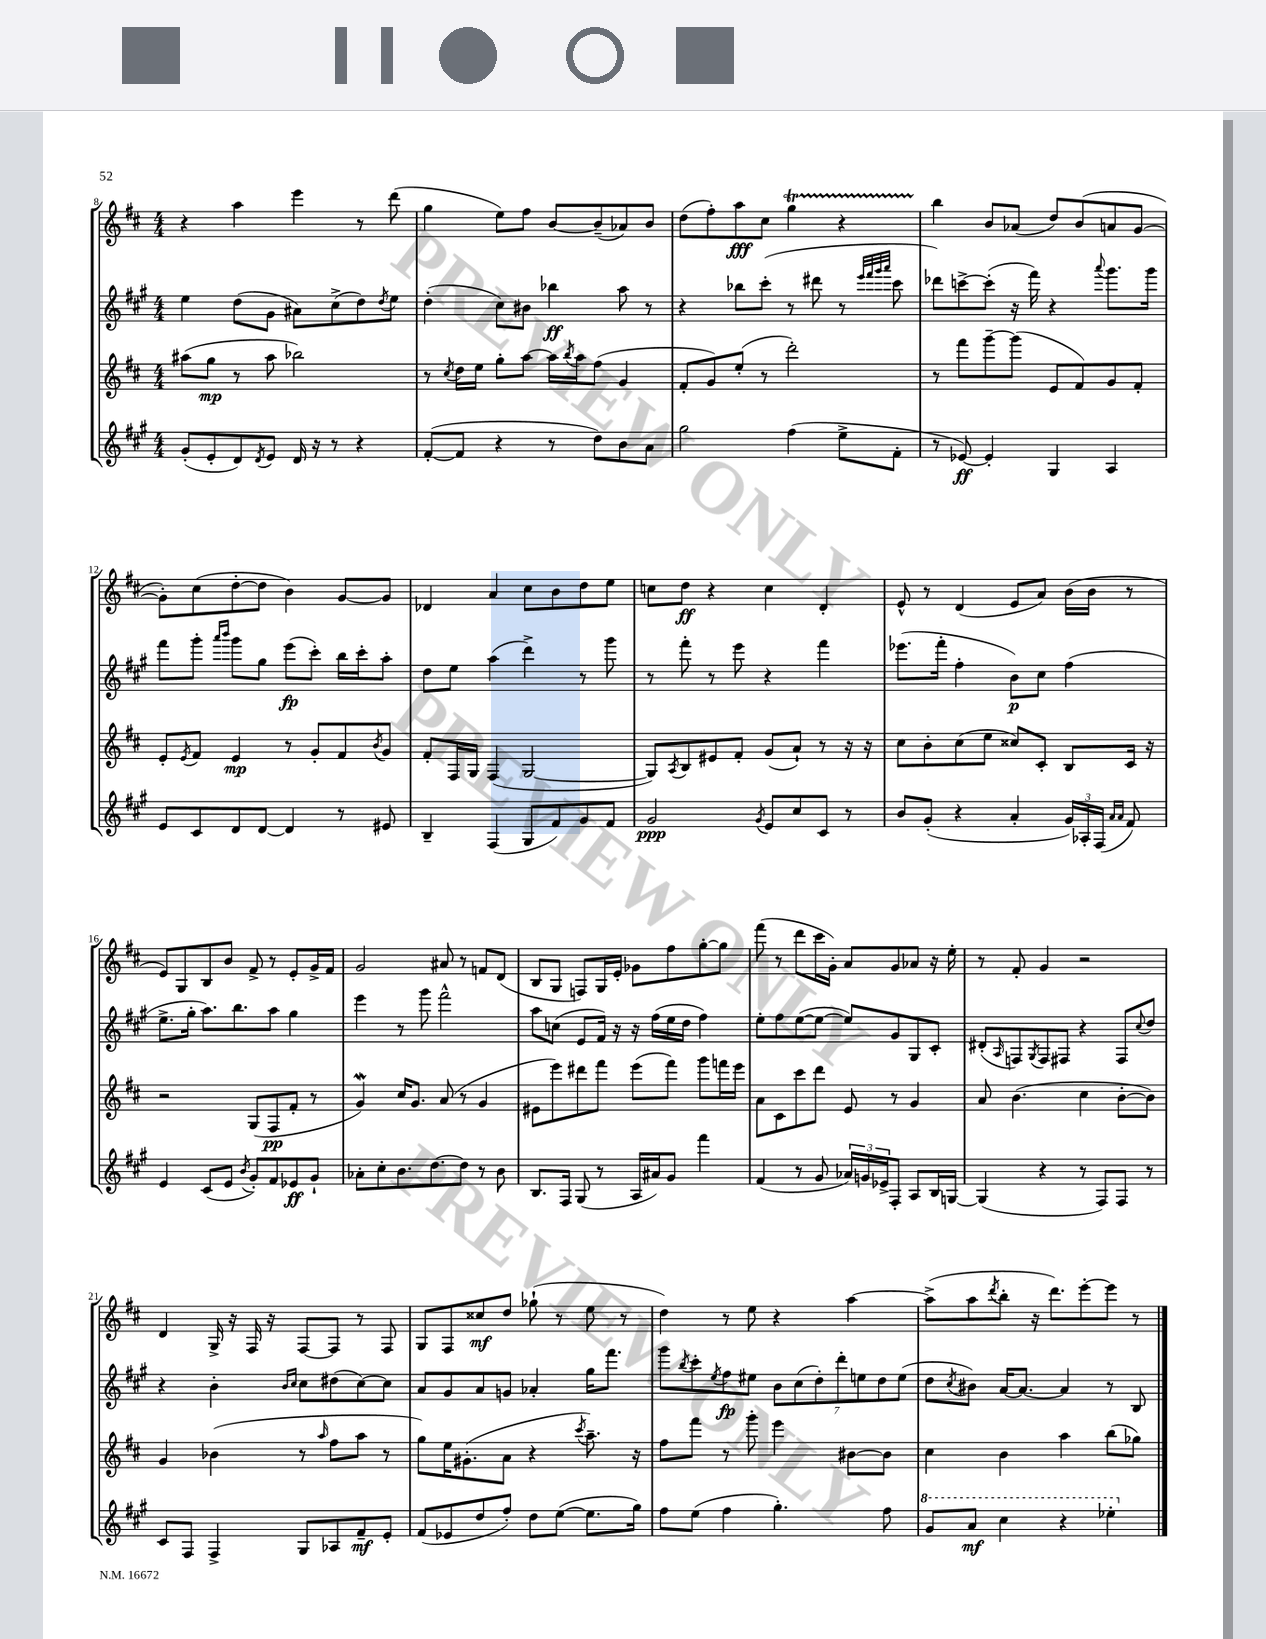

**kern	**kern	**kern	**kern
*staff4	*staff3	*staff2	*staff1
*clefG2	*clefG2	*clefG2	*clefG2
*k[f#c#g#]	*k[f#c#]	*k[f#c#g#]	*k[f#c#]
*M4/4	*M4/4	*M4/4	*M4/4
(8g#'/L	(8aa#\L	4ee\	4r
8e'/	8gg\J	.	.
8d/)	8r	(8dd\L	4aa\
8qd/	.	.	.
8e/J	8aa#\	8g#\J	.
16d/	2bb-\)	8a#\L)	4eee\
16r	.	.	.
8r	.	(8cc#^\	.
4r	.	8dd\)	8r
.	.	8qdd/	.
.	.	8ee\J	(8ddd\
=	=	=	=
([8f#'/L	8r	(4dd'\	4gg\
.	8qcc#/	.	.
8f#/]J	16dd\LL	.	.
.	16ee\JJ	.	.
4r	8gg'\L	8cc#\L)	8ee\L)
.	[8aa\J	8b#\J	8ff#\J
8r	16aa\]LL	4bb-\	[8b/L
.	8qbb/	.	.
.	16aa\J	.	.
8dd\L)	(8ff#\J	.	(8b~/]
8b\	4g/	8aa\	8a-/)
8a\J	.	8r	8b/J
=	=	=	=
2gg#\	8f#'/L	4r	(8dd\L
.	8g/)	.	8ff#'\)
.	(8ee'/J	8bb-\L	8aa\
.	8r	(8ccc#'\J	8cc#\J
(4ff#\	2ddd'\)	8r	4gg\
.	.	8ddd#\	.
8ee^\L	.	8r	4r
.	.	32qqeee/LLL	.
.	.	32qqfff#/	.
.	.	32qqggg#/	.
.	.	32qqaaa/JJJ	.
8f#'\J	.	8ccc#\	.
=	=	=	=
8r	8r	8ddd-\L)	4bb\
[8e-/)	8fff#\L	[8ccc^\	.
4e-'/]	[8ggg~\	(8ccc'\]J	8b/L
.	(8ggg\]J	16r	(8a-/J
.	.	16fff#\)	.
4G#/	8e/L	4r	8dd/L)
.	8f#/)	.	(8b/
.	.	8qqaaa/	.
4A/	8g/	8.ggg#\L	8a/
.	8f#'/J	.	[8g/J
.	.	16ggg#\Jk	.
=	=	=	=
8e/L	8e'/L	8fff#\L	8g'\]L)
.	8qe/	.	.
8c#/	8f#/J	8ggg#'\J	(8cc#\
.	.	16qqaaa/LL	.
.	.	16qqbbb/JJ	.
8d/	4e/	8ggg#\L	[8dd'\
[8d/J	.	8gg#\J	8dd\]J
4d/]	8r	(8eee\L	4b\)
.	8g'/L	8ccc#'\J)	.
8r	8f#/	16bb\LL	[8g/L
.	.	16ccc#'\J	.
.	8qb/	.	.
8e#/	8g/J	8aa'\J	8g/]J
=	=	=	=
4B~/	8f#'/L	8dd\L	4d-/
.	16F#/L	8ee\J	.
.	16G/JJ	.	.
(4F#/	(4F#/	(4aa\	4a/
8G#/L	[2G/	4ddd^\)	8cc#\L
8f#/)	.	.	8b\
8g#/	.	8r	8dd\
8f#/J	.	8ggg#\	8ee\J
=	=	=	=
2g#/	8G/]L)	8r	8cc\L
.	8qA/	.	.
.	8B/	8fff#'\	8dd\J
.	8e#/	8r	4r
.	8f#'/J	8eee\	.
8qg#/	.	.	.
8e/L	(8g/L	4r	4cc\
8cc#/	8a`/J)	.	.
8c#/J	8r	4fff#\	4d'/
8r	16r	.	.
.	16r	.	.
=	=	=	=
8b/L	8cc#\L	(8.eee-\L	8e^^/
(8g#'/J	8b'\	.	8r
.	.	16fff#'\Jk	.
4r	(8cc#\	4ff#'\	(4d/
.	8ee\J	.	.
4a'/	8cc##/L)	8b\L)	8e/L
.	8c#'/J	8cc#\J	8a/J)
24g#/LL)	8B/L	(4ff#\	(16b\LL
24A-'/	.	.	.
.	.	.	16b\JJ
(24F#/JJ	.	.	.
16qqa/LL	.	.	.
16qqa/JJ	.	.	.
8f#/)	16c#/Jk	.	8r
.	16r	.	.
=	=	=	=
4e/	2r	8.ee^\L	8e/L)
.	.	.	8G/
.	.	16gg#'\Jk	.
(8c#/L	.	8.aa\L)	8B/
8e/J	.	.	8b/J
.	.	8.bb\	.
8qb/	.	.	.
8g#'/L)	(8G/L	.	8f#^/
8f#/	8F#/	8aa\J	8r
8e-/	8f#'/J	4gg#\	8e'/L
8g#`/J	8r	.	16g^/L
.	.	.	16f#/JJ
=	=	=	=
8a-'\L	4g/)	4eee\	2g/
8cc#'\	.	.	.
8.b\	16cc#/LK	8r	.
.	8.g/J	.	.
.	.	8ggg#\	.
[8.dd\	.	.	.
.	(8a/	2fff#^^\	8a#/
8dd\]J	8r	.	8r
8r	4g/	.	8f/L
8b\	.	.	(8d/J
=	=	=	=
8.B/L	8e#\L	8aa\L	8B/L
.	8eee\)	(8cc\J	8G/J
16F#/Jk	.	.	.
(8G#/	8ddd#\	8e/L	8F/L)
8r	8fff#\J	16f#/Jk)	16G/L
.	.	16r	16e'/JJ
16A/LL	(8eee\L	16r	8g-\L
16a#/J)	.	(16ff#\LL	.
8g#/J	8fff#\J)	16ee\	8ff#\
.	.	16dd\JJ	.
4fff#\	8ggg\L	4ff#\)	[8gg'\
.	16fff\L	.	8gg\]J
.	16eee\JJ	.	.
=	=	=	=
(4f#/	8a\L	8ee'\L	(8fff#\
.	8c#\	8ff#\	8r
8r	8ccc#\	([8ee\	8ddd\L
8g#/	8ddd\J	8ee\_J	16ccc#\L
.	.	.	16g'\JJ)
24a-/LL)	8e/	8ee/]L)	8a/L
24g/	.	.	.
24e-^/J	.	.	.
8F#'/J	8r	8g#/	8g/
8A/L	4g/	8G#/	8a-/J
16B/L	.	8c#'/J	16r
[16G/JJ	.	.	16ee'\
=	=	=	=
(4G/]	8a/	(8d#'/L	8r
.	.	16qqA/	.
.	(4.b\	8F/)	8f#'/
.	.	8qG#/	.
4r	.	8F/	4g/
.	.	8F#/J	.
8r	4cc#\	4r	2r
8F#/L)	.	.	.
8F#/J	[8b'\L	8F#/L	.
.	.	8qqcc#/	.
8r	8b\]J)	8dd/J	.
=	=	=	=
8c#/L	4g/	4r	4d/
8F#/J	.	.	.
4F#^/	(4b-\	4b'\	16G^/
.	.	.	16r
.	.	.	16F#/
.	.	.	16r
.	.	16qqb/LL	.
.	.	16qqcc#/JJ	.
8G#/L	8r	8cc#\L	[8F#/L
.	16qqaa/	.	.
8A-/	8ff#\L	(8dd#\	8F#/]J
8f#~/	8aa\J	[8cc#\)	8r
8e'/J	8r	8cc#\]J	8F#/
=	=	=	=
(8f#/L	8gg\L)	8a/L	8G/L
8e-/	16ee\K	8g#/	8F#/
.	(8.g#'\	.	.
8dd/	.	8a/	8cc##/
8ff#'/J)	8a\J	8g/J	8dd/J
8dd\L	4r	4a-'/	(8gg-`\
([8ee\J	.	.	8r
.	8qccc#/	.	.
8.ee\]L	8.aa~\)	16gg#\LK	8ee\
.	.	8.fff#\J	.
.	.	.	8r
16gg#\Jk)	16r	.	.
=	=	=	=
8ff#\L	8ff#\L	8ggg#\L	4dd\)
.	.	8qbb/	.
(8ee\J	8fff#\J	8ccc#'\	.
.	.	8qee/	.
4ff#\	8r	8ff#\	8r
.	8ggg'\	8ee#\J	8ee\
4.gg#'\)	4eee\	14b\L	4r
.	.	(14cc#\	.
.	.	14dd'\)	.
.	.	14ddd'\	.
.	[8b#\L	.	[4aa\
.	.	14ee\	.
.	.	14dd\	.
8ff#\	8b#\]J	.	.
.	.	(14ee\J	.
=	=	=	=
8gg#/L	4cc#\	8dd\L	(8aa^\]L
.	.	8qcc#/	.
8aa/J	.	8b#\J)	8aa\
.	.	.	8qddd/
4ccc#\	4b\	[16a/LK	8bb'\J
.	.	8.a/_J	.
.	.	.	16r
.	.	.	8.ddd\L)
4r	4aa\	4a/]	.
.	.	.	[8eee'\
4eee-'\	(8bb\L	8r	8eee\]J
.	8gg-\J)	8B/	8r
==	==	==	==
*-	*-	*-	*-
